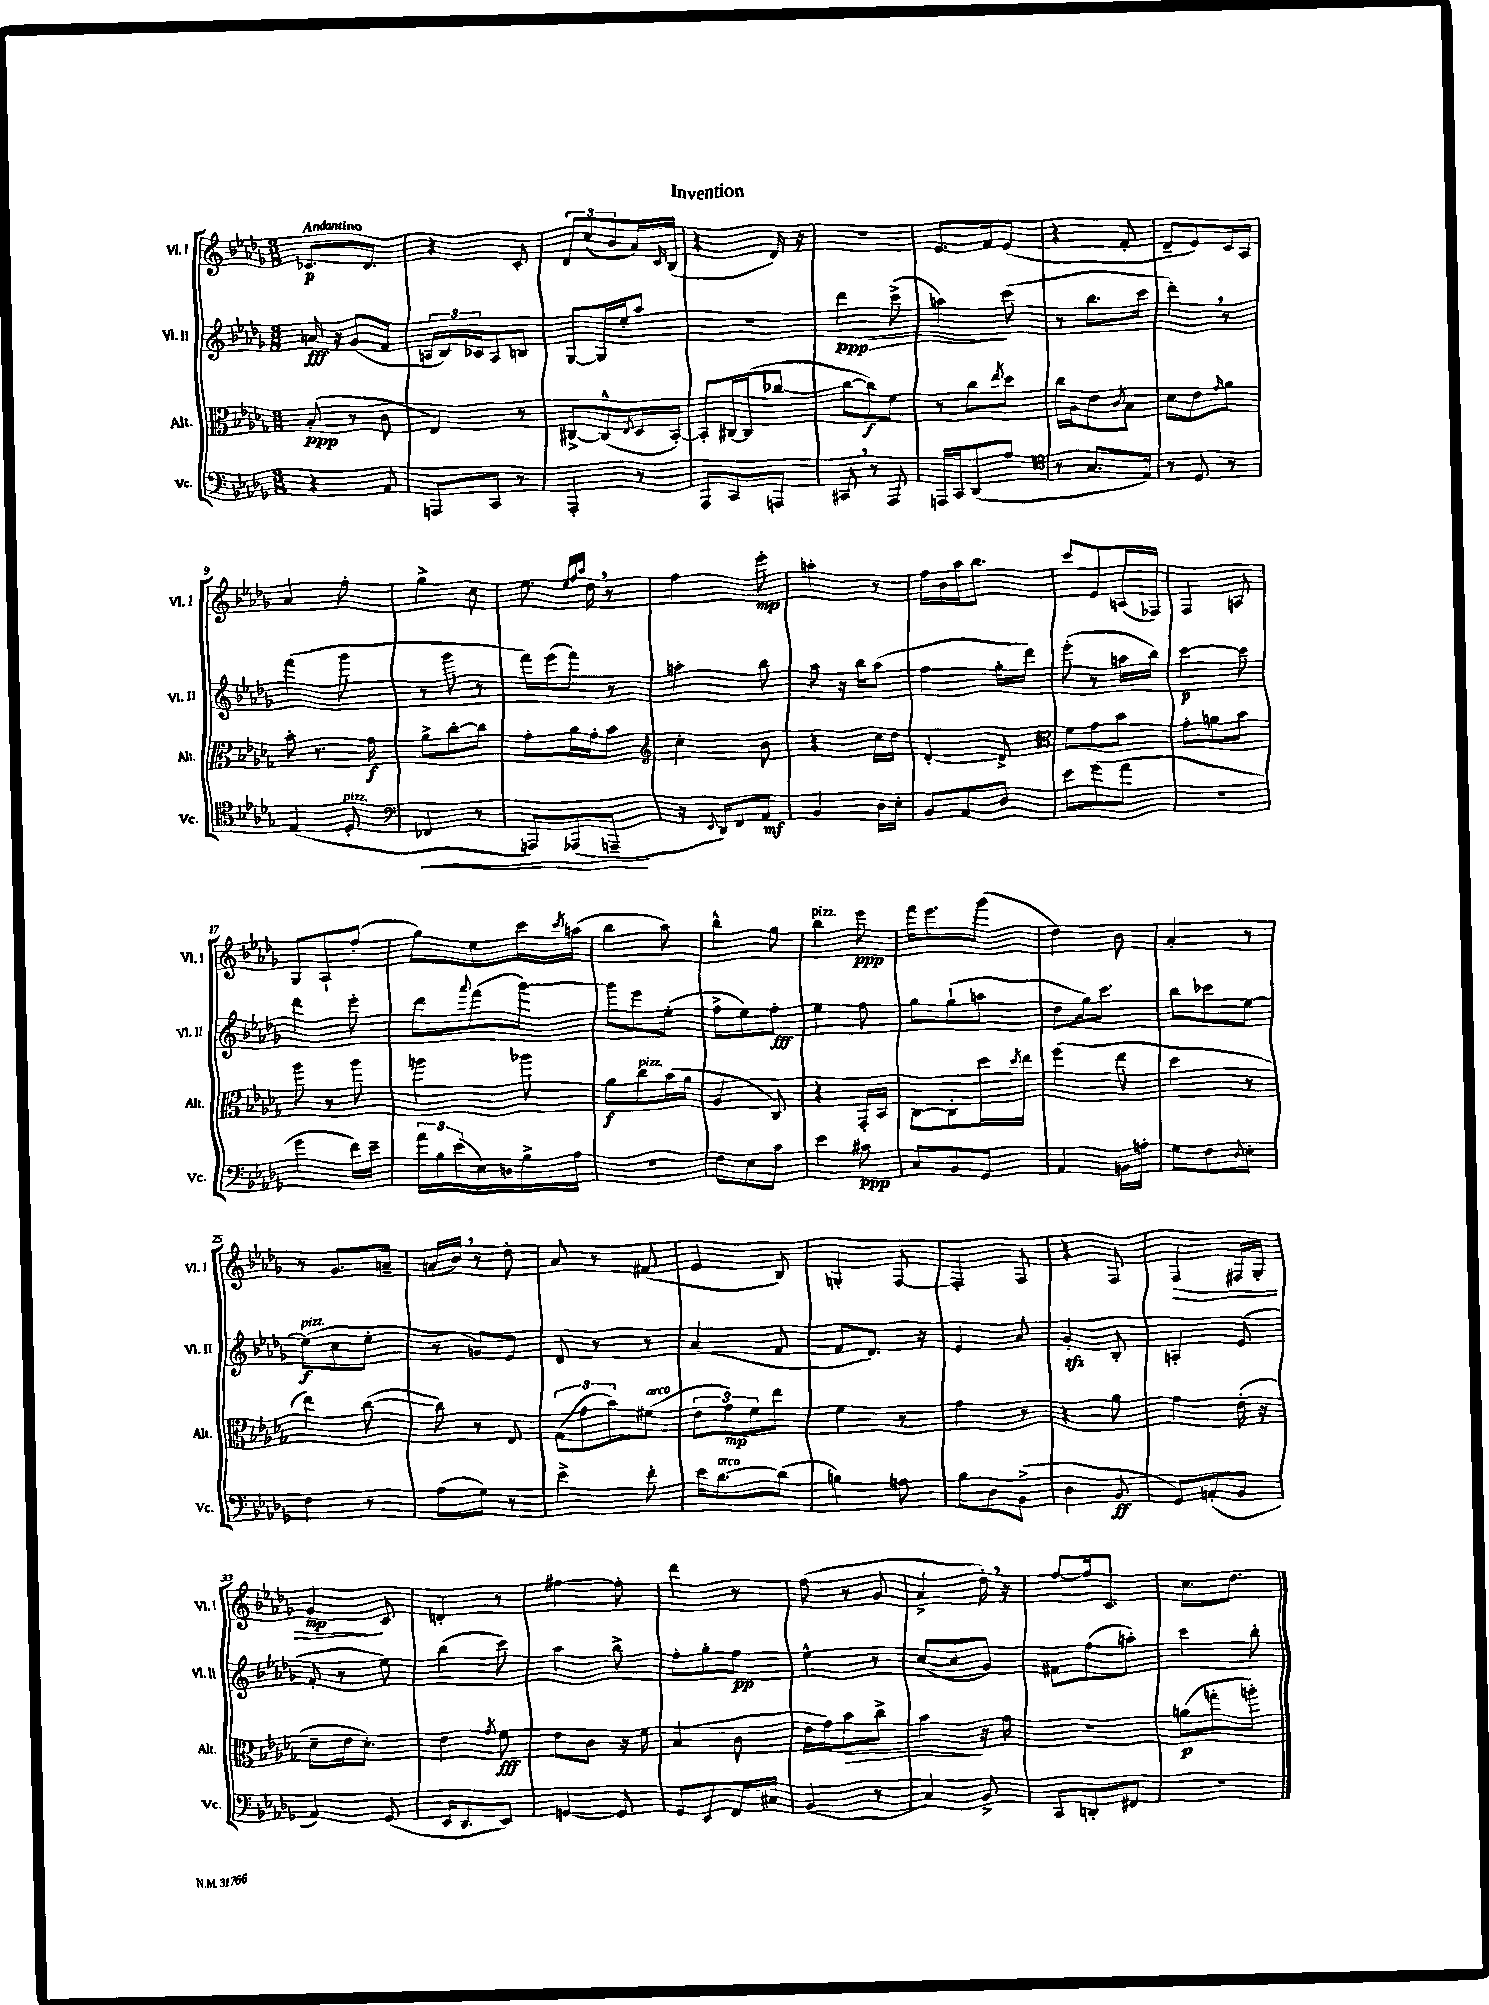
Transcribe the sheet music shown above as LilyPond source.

\header { title = "Invention" }
<<
\new StaffGroup <<
\new Staff = "s0" \with { instrumentName = "Vl. I" shortInstrumentName = "Vl. I" } {
    \clef treble \key des \major \numericTimeSignature \time 3/8 \tempo "Andantino"
    ces'8.\p des'8. |
    r4 c'8-. |
    \tuplet 3/2 { des'8 c''8( bes'8 } aes'16) \grace { c'16 } bes16( |
    r4 des'16) r16 |
    r4. |
    ees'8. f'16 ees'8( |
    r4 f'8-. |
    des'8-- ees'8) c'16 aes16 |
    aes'4 f''8-. |
    ges''4-> c''8 |
    ees''8. \grace { ees''32 f''32 aes''32 } des''16 \breathe r8 |
    f''4 ees'''8-.\mp |
    a''4-. r8 |
    f''16 bes'16 aes''16 bes''8. |
    c'''8 ees'8 a16( fes16) |
    f4 a8 |
    ges8 aes8-! f''8-.( |
    ges''8) ees''8 c'''16 \acciaccatura { c'''8 } a''16( |
    bes''4 aes''8) |
    bes''4-^ ges''8 |
    bes''4^\markup { \italic "pizz." } ees'''8\ppp |
    f'''16 ees'''8. ges'''8( |
    des''4) bes'8 |
    aes'4-. r8 |
    r8 ges'8. a'16-- |
    a'16( bes'16) \breathe r8 des''8-. |
    aes'8 r8 fis'8( |
    ees'4 bes8) |
    g4-. f8~ |
    f4-. f8 |
    r4 f8 |
    f4\> fis16 ges16-. |
    ges'4\mp\! c'8 |
    d'4-. r8 |
    fis''4~ fis''8-. |
    des'''4 r8 |
    f''8( r8 ges'8 |
    aes'4-> des''16-.) \breathe r16 |
    f''8~ f''16 c'8. |
    c''8. des''8. \bar "|." |
}
\new Staff = "s1" \with { instrumentName = "Vl. II" shortInstrumentName = "Vl. II" } {
    \clef treble \key des \major \numericTimeSignature \time 3/8
    a'16\fff r16 ges'8( f'8 |
    \tuplet 3/2 { a16 bes16) ces'16 } a8 b8 |
    ges8~ ges16 ees''16-. aes''8 |
    R4. |
    des'''4\ppp\> c'''8->( |
    a''4\!) c'''8( |
    r8 bes''8. c'''16 |
    des'''4-.) \breathe r8 |
    f'''4( ges'''8 |
    r8 ges'''8 r8 |
    f'''16) ees'''16( f'''8) r8 |
    a''4-. bes''8 |
    aes''8 r16 bes''16 aes''8( |
    f''4 ges''16-. des'''16) |
    ees'''8-.( r8 a''16 bes''16) |
    c'''4~\p c'''8 |
    des'''4 ees'''8-. |
    des'''8 \appoggiatura { aes'''8 } f'''8( ges'''8~) |
    ges'''8 ees'''8 ees''8-.( |
    f''8-> ees''8) f''8-.\fff |
    ees''4 f''8 |
    ges''8 ges''8-!( a''8 |
    des''8 ges''16) c'''8. |
    bes''8 ces'''8 ees''8~ |
    ees''8\f^\markup { \italic "pizz." }( c''8 ees''8-. |
    r8 g'8) ees'8 |
    des'8 r8 r8 |
    aes'4( f'8 |
    f'8 des'8.) r16 |
    ees'4 aes'8 |
    ges'4-.\sfz bes8-. |
    a4-. ees'8( |
    f'8-. r8 ees''8) |
    bes''4( c'''8) |
    aes''4 bes''8-> |
    f''8-. ges''8-. f''8\pp |
    ees''4-^ r8 |
    c''8~( c''8 ges'8) |
    fis'8 f''8( a''8-.) |
    c'''4 bes''8-. \bar "|." |
}
\new Staff = "s2" \with { instrumentName = "Alt." shortInstrumentName = "Alt." } {
    \clef alto \key des \major \numericTimeSignature \time 3/8
    bes8-.\ppp( r8 c'8 |
    ees4) r8 |
    cis8~-> cis8-^( \acciaccatura { ees8 } des16 bes,16~-.) |
    bes,8-. cis16~ cis16( ces''8~ |
    ces''8~ ces''8\f) f'8 |
    r8 c''8 \acciaccatura { ees''8 } des''8 |
    c''16 aes16 ees'8 \acciaccatura { c'8 } bes8 |
    des'8 ees'8 \grace { ges'16 } aes'8 |
    bes'8-. r8. ges'16\f |
    aes'8-> c''8~-. c''8 |
    ges'8-. aes'16 ges'16-. bes'8 |
    \clef treble c''4-. bes'8 |
    r4 c''16 des''16 |
    des'4~-. des'8-> |
    \clef alto f'8 ges'8 bes'8 |
    ges'8-. a'8 bes'8 |
    aes''8 r8 aes''8 |
    a''4 aes''8 |
    aes'8\f c''8^\markup { \italic "pizz." } bes'16( aes'16 |
    aes4 c8) |
    r4 ges,16-. bes,16 |
    c8~ c8-. des''16 \acciaccatura { des''8 } ees''16 |
    f''4( ees''8 |
    des''4 r8 |
    ees''4) c''8~( |
    c''8) r8 ees8 |
    \tuplet 3/2 { ges8( ges'8 bes'8) } fis'8^\markup { \italic "arco" }( |
    \tuplet 3/2 { ees'8 ges'8\mp) f'8 } ees''8 |
    f'4 r8 |
    ges'4 r8 |
    r4 aes'8 |
    ges'4 ees'16-.( r16 |
    des'8-- ees'16 des'8.-.) |
    ees'4 \acciaccatura { ges'8 } f'8\fff |
    ees'8 c'8 r16 f'16 |
    bes4( c'8 |
    ees'16 ges'16) bes'8\> c''8-> |
    bes'4\! r16 ges'16 |
    R4. |
    a'8\p( g''8-. a''8-.) \bar "|." |
}
\new Staff = "s3" \with { instrumentName = "Vc." shortInstrumentName = "Vc." } {
    \clef bass \key des \major \numericTimeSignature \time 3/8
    r4 aes,8 |
    a,,8 c,8 r8 |
    aes,,4-. r8 |
    aes,,8 c,8 a,,8 |
    cis,8 \breathe r8 aes,,8 |
    a,,16 c,16 des,8( aes8 |
    \clef tenor r8 ges8. ees16) |
    r8 des8 r8 |
    ees4( des8-.^\markup { \italic "pizz." } |
    \clef bass fes,4\< r8 |
    a,,8) aes,,8( a,,8--\! |
    r16 \appoggiatura { ees,8 } des,16) f,8 aes,8\mf |
    bes,4 des16 ees16-. |
    bes,8 aes,8 des8 |
    ees'8 ges'8( aes'8 |
    R4. |
    ges'4 f'16) ees'16-- |
    \tuplet 3/2 { aes'16 bes16 ees'16( } ees16) d16 bes16-> aes16 |
    R4. |
    f8 ees8 c'8 |
    ees'4 cis'8\ppp |
    c8 bes,8 ges,8 |
    aes,4 b,16 a16-. |
    ges8 f8 \appoggiatura { des8 } ees8-. |
    f4 r8 |
    aes8( ges8) r8 |
    ees'4-> f'8-. |
    ees'16 des'8.~^\markup { \italic "arco" } des'8( |
    b4) a8 |
    bes8 des8 bes,8->( |
    des4 bes,8\ff |
    ges,8) a,8-.( bes,8 |
    aes,4) ges,8( |
    ees,16 des,8. ees,8) |
    g,4~ g,8 |
    ges,8 ees,8 f,16 cis16 |
    bes,4( r8 |
    c4) bes,8-> |
    c,8 d,8-. fis,8 |
    R4. \bar "|." |
}
>>
>>
